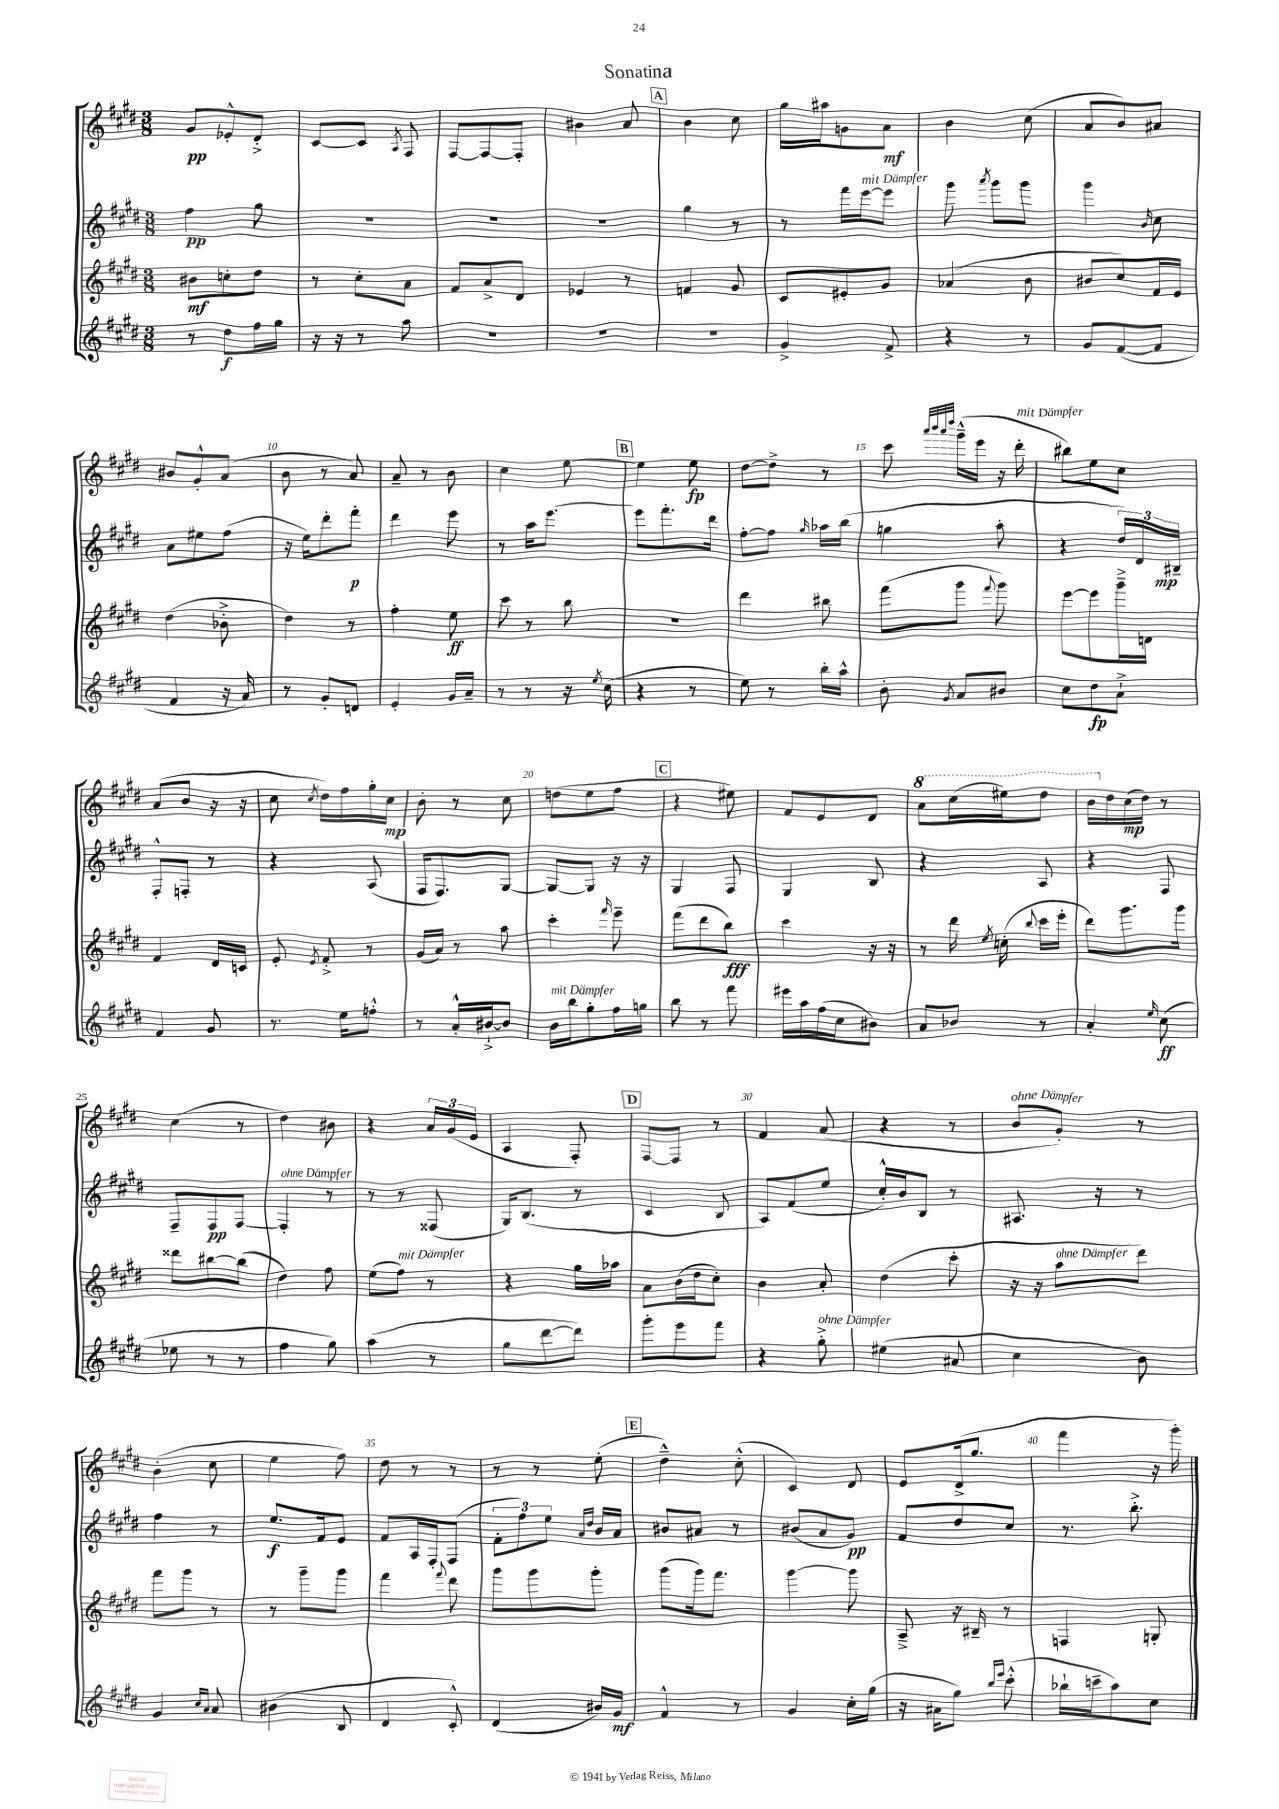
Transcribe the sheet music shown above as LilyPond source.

\header { title = "Sonatina" }
<<
\new StaffGroup <<
\new Staff = "s0" {
    \clef treble \key e \major \numericTimeSignature \time 3/8
    \autoBeamOff gis'8[\pp ees'8-.-^ dis'8]-.-> |
    cis'8[~ cis'8] \acciaccatura { a8 } fis8 |
    fis8[~ fis8~ fis8]-. |
    bis'4 a'8 |
    \mark \markup { \box "A" } b'4 cis''8 |
    gis''16[ ais''16 g'8 a'8]\mf |
    b'4 cis''8( |
    a'8[ b'8) ais'8] |
    bis'8[ gis'8-.-^ a'8]( |
    b'8 r8 a'8) |
    a'8-- r8 b'8 |
    cis''4 e''8~ |
    \mark \markup { \box "B" } e''4 e''8\fp |
    dis''8[~ dis''8]-> r8 |
    cis'''8 \grace { a'''32[ b'''32 a'''32 dis''''32] } gis'''16[---^( e'''16] r16 dis'''16-.^\markup { \italic "mit Dämpfer" } |
    bis''8[) e''8 cis''8] |
    a'8[( b'8] r16 r16 |
    cis''8 \acciaccatura { cis''8 } dis''16[) fis''16 gis''16-. cis''16]\mp |
    b'8-. r8 cis''8 |
    d''8[( e''8 fis''8] |
    \mark \markup { \box "C" } r4 eis''8) |
    fis'8[ e'8 dis'8] |
    \ottava #1 a''8[ cis'''16( eis'''16) dis'''8] |
    b''16[ \ottava #0 dis''16 cis''16\mp( dis''16]) r8 |
    cis''4( r8 |
    dis''4) bis'8 |
    r4 \tuplet 3/2 { a'16[ gis'16( e'16] } |
    a4 fis8-.) |
    \mark \markup { \box "D" } fis8[~ fis8] r8 |
    fis'4 a'8( |
    r4 r8 |
    b'8[^\markup { \italic "ohne Dämpfer" } gis'8]-.) r8 |
    b'4-.( cis''8 |
    e''4 fis''8) |
    dis''8 r8 r8 |
    r8 r8 e''8-.( |
    \mark \markup { \box "E" } dis''4---^) cis''8-.-^( |
    cis'4) dis'8 |
    e'8[ dis'16->( gis''8.] |
    fis'''4 r16 gis'''16-.) \bar "|." |
}
\new Staff = "s1" {
    \clef treble \key e \major \numericTimeSignature \time 3/8
    \autoBeamOff fis''4\pp gis''8 |
    R4. |
    R4. |
    R4. |
    \mark \markup { \box "A" } gis''4 r8 |
    r8 fis'''16[ e'''16~^\markup { \italic "mit Dämpfer" } e'''8] |
    gis'''8 \acciaccatura { a'''8 } gis'''8[ gis'''8] |
    gis'''4 \grace { b'16 } cis''8 |
    a'8[ eis''8 fis''8]( |
    r16 e''16[) dis'''8-. fis'''8]-.\p |
    dis'''4 e'''8 |
    r8 a''16[ e'''8.]~ |
    \mark \markup { \box "B" } e'''8[ fis'''8.-. dis'''16] |
    fis''8[~-. fis''8] \grace { gis''16 } aes''16[ b''16]( |
    g''4 a''8-. |
    r4 \tuplet 3/2 { dis''16[) dis'16 bis16]--\mp } |
    fis8[-.-^ f8]-. r8 |
    r4 a8( |
    fis16[ fis8.) gis8]~ |
    gis8[~ gis8] r16 r16 |
    \mark \markup { \box "C" } gis4 fis8 |
    gis4 b8 |
    r4 a8 |
    r4 fis8 |
    fis8[-- fis8\pp fis8]~ |
    fis4-.^\markup { \italic "ohne Dämpfer" } r8 |
    r8 r8 fisis8( |
    gis16[) b8.]( r8 |
    \mark \markup { \box "D" } cis'4 b8 |
    a8[) fis'8( e''8] |
    cis''16[-.-^) b'16 b8] r8 |
    ais8. r16 r8 |
    fis''4 r8 |
    e''8.[\f fis'16 e'8] |
    fis'8[ a16 fis16-. fis8]( |
    \tuplet 3/2 { fis'8[-. fis''8) e''8] } \grace { a'16[ dis''16] } b'16[ a'16] |
    \mark \markup { \box "E" } bis'8[ ais'8] r8 |
    bis'8[( a'8 gis'8]\pp) |
    fis'8[ dis''8 cis''8] |
    r8. b''8.-.-> \bar "|." |
}
\new Staff = "s2" {
    \clef treble \key e \major \numericTimeSignature \time 3/8
    \autoBeamOff bis'8[\mf c''8-. dis''8] |
    r8 cis''8[-. a'8] |
    fis'8[ a'8-> dis'8] |
    ees'4 r8 |
    \mark \markup { \box "A" } f'4 gis'8 |
    cis'8[ eis'8-. gis'8] |
    aes'4( b'8 |
    bis'8[ cis''8) fis'16 e'16] |
    dis''4( bes'8-.-> |
    dis''4) r8 |
    fis''4-. e''8\ff |
    cis'''8 r8 b''8 |
    \mark \markup { \box "B" } R4. |
    dis'''4 bis''8 |
    fis'''8[( gis'''8] \appoggiatura { fis'''8 } gis'''8) |
    e'''8[~ e'''8 gis'''16---> d'16] |
    fis'4 dis'16[ c'16] |
    e'8-. \acciaccatura { e'8 } fis'8-.-> r8 |
    gis'16[( a'16]) r8 a''8 |
    cis'''4-. \grace { fis'''16 } e'''8-- |
    \mark \markup { \box "C" } fis'''8[( dis'''8 b''8]\fff) |
    cis'''4 r16 r16 |
    r8 dis'''16 \acciaccatura { e''8 } c''16-.( \appoggiatura { b''8 } cis'''16[ e'''16]-. |
    dis'''8[) gis'''8. gis'''16] |
    disis'''8[ bis''8~ bis''8]( |
    dis''4) fis''8 |
    e''8[( fis''8]^\markup { \italic "mit Dämpfer" }) r8 |
    r4 gis''16[ aes''16] |
    \mark \markup { \box "D" } a'8[ b'16( dis''16 cis''8]-.) |
    b'4 a'8-. |
    dis''4( cis'''8-. |
    r16 r16 a''8[^\markup { \italic "ohne Dämpfer" } dis'''8]) |
    fis'''8[ gis'''8] r8 |
    r8 gis'''8[-- gis'''8] |
    fis'''4 \appoggiatura { fis'''8 } dis'''8 |
    gis'''8[ gis'''8 gis'''8]-. |
    \mark \markup { \box "E" } gis'''8[( gis'''16) fis'''8.] |
    gis'''4~ gis'''8 |
    a8---> r16 bis16-- r8 |
    f4 g8-. \bar "|." |
}
\new Staff = "s3" {
    \clef treble \key e \major \numericTimeSignature \time 3/8
    \autoBeamOff r8 dis''8[\f fis''16 gis''16] |
    r16 r16 r8 a''8 |
    R4. |
    R4. |
    \mark \markup { \box "A" } R4. |
    gis'4-> fis'8-> |
    r4 r8 |
    gis'8[ fis'8~( fis'8] |
    fis'4 r16 a'16) |
    r8 gis'8[-. d'8] |
    e'4-. gis'16[ a'16]-- |
    r8 r8 r16 \acciaccatura { e''8 } cis''16( |
    \mark \markup { \box "B" } r4 r8 |
    e''8) r8 b''16[-. a''16]-^ |
    b'8-. \acciaccatura { gis'8 } a'8[ bis'8] |
    cis''8[ dis''8\fp a'8]-!-> |
    fis'4 gis'8 |
    r8. e''16[ f''8]-.-^ |
    r8 a'16[-.-^ bis'16~-!-> bis'8] |
    b'16[^\markup { \italic "mit Dämpfer" } b''16 gis''8-. fis''16 g''16] |
    \mark \markup { \box "C" } b''8 r8 fis'''8 |
    eis'''16[ a''16 fis''16( cis''16 bis'8]) |
    a'8[ bes'8] r8 |
    a'4-. \grace { e''16 } cis''8\ff( |
    ees''8 r8 r8 |
    fis''4 gis''8) |
    a''4( r8 |
    gis''8[ dis'''8~ dis'''8]) |
    \mark \markup { \box "D" } gis'''8[-. e'''8 fis'''8] |
    r4 gis''8-.->^\markup { \italic "ohne Dämpfer" } |
    eis''4( ais'8 |
    cis''4 b'8) |
    gis'4 \grace { cis''16[ a'16] } a'8 |
    bis'4( b8 |
    dis'4 cis'8-.-^) |
    dis'4( bis'16[) gis'16]\mf |
    \mark \markup { \box "E" } fis'4-^ r8 |
    gis'4 cis''16[-. gis''16]( |
    r16 ais'16[ gis''8]) \grace { b''16[ e'''16] } cis'''8-.-^( |
    bes''16[-! c'''16-- a''8) cis''8] \bar "|." |
}
>>
>>
\layout { \context { \Score \override BarNumber.break-visibility = ##(#f #t #t) barNumberVisibility = #(every-nth-bar-number-visible 5) } }
